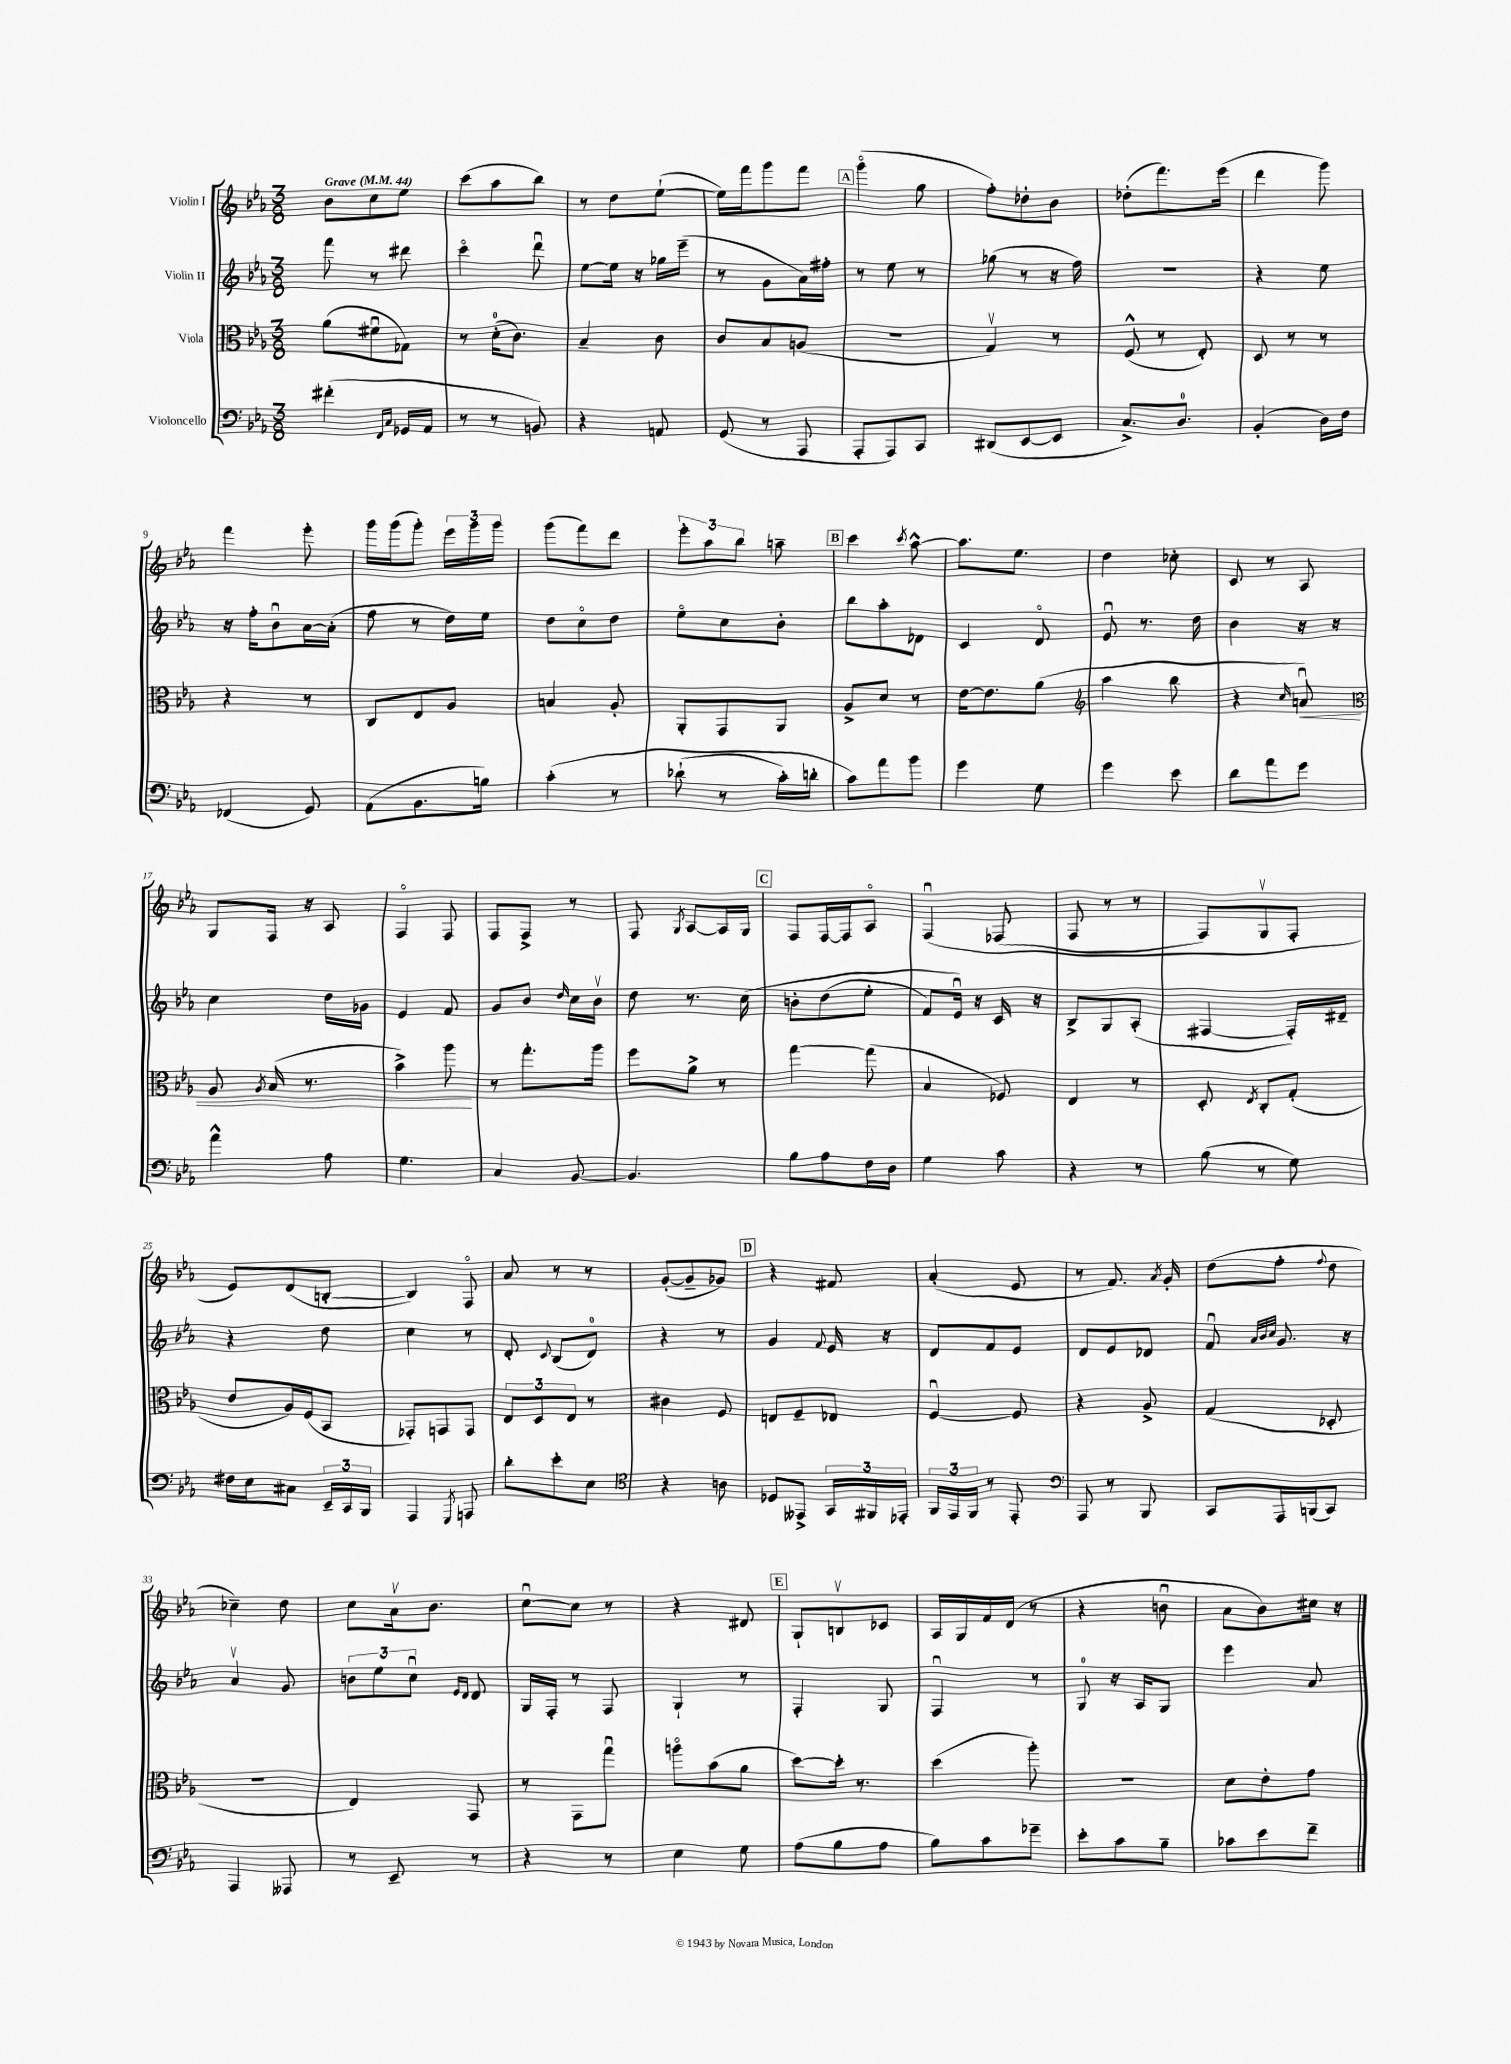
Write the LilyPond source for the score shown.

<<
\new StaffGroup <<
\new Staff = "s0" \with { instrumentName = "Violin I" } {
    \clef treble \key ees \major \numericTimeSignature \time 3/8 \tempo "Grave" 4 = 44
    \autoBeamOff bes'8[ c''8 ees''8] |
    c'''8[( aes''8 bes''8]) |
    r8 d''8[ ees''8]~-!( |
    ees''16[) f'''16 g'''8 f'''8] |
    \mark \markup { \box "A" } g'''4\flageolet( g''8 |
    f''8[-.) des''8-. bes'8] |
    des''8[-.( f'''8.) ees'''16]( |
    d'''4 g'''8) |
    f'''4 ees'''8-. |
    g'''16[ g'''16( g'''8]-.) \tuplet 3/2 { ees'''16[ g'''16 g'''16] } |
    g'''8[( f'''8) d'''8] |
    \tuplet 3/2 { ees'''8[-. aes''8 bes''8] } a''8-- |
    \mark \markup { \box "B" } c'''4 \acciaccatura { c'''8 } aes''8~-^ |
    aes''8.[ ees''8.] |
    d''4 ces''8-. |
    c'8 r8 aes8 |
    g8[ f16] r16 aes8 |
    f4\flageolet f8 |
    f8[ f8]-> r8 |
    f8 \acciaccatura { g8 } aes8[~ aes16 g16] |
    \mark \markup { \box "C" } f8[ f16~ f16 aes8]\flageolet |
    f4\downbow\( fes8( |
    f8 r8 r8 |
    f8[) g8\upbow f8]-. |
    ees'8[\) d'8( b8]~-. |
    b4) f8\flageolet |
    aes'8 r8 r8 |
    g'8[~-.( g'8-- ges'8]) |
    \mark \markup { \box "D" } r4 fis'8 |
    aes'4-.( ees'8 |
    r8 f'8.) \acciaccatura { aes'8 } g'16-. |
    d''8[( f''8]-. \appoggiatura { f''8 } d''8 |
    ces''4--) d''8 |
    c''8[ aes'16\upbow bes'8.] |
    c''8[~\downbow c''8] r8 |
    r4 dis'8 |
    \mark \markup { \box "E" } g8[-! b8\upbow ces'8] |
    aes16[ g16 f'16 d'16]( r8 |
    r4 b'8\downbow |
    aes'8[ bes'8) cis''16] r16 \bar "|." |
}
\new Staff = "s1" \with { instrumentName = "Violin II" } {
    \clef treble \key ees \major \numericTimeSignature \time 3/8
    \autoBeamOff f'''8 r8 dis'''8 |
    c'''4\flageolet d'''8\downbow |
    ees''8[~ ees''16] r16 ges''16[ ees'''16]--( |
    r8 g'8[ aes'16) fis''16]-. |
    \mark \markup { \box "A" } r8 ees''8 r8 |
    ges''8( r8 r16 f''16) |
    R4. |
    r4 ees''8 |
    r16 f''16[-. bes'8\downbow aes'16~ aes'16]-.( |
    f''8 r8 d''16[) ees''16] |
    d''8[ c''8\flageolet d''8] |
    ees''8[\flageolet c''8 bes'8]-. |
    \mark \markup { \box "B" } bes''8[ aes''8-. des'8] |
    c'4 d'8\flageolet |
    ees'8\downbow r8. d''16 |
    bes'4 r16 r16 |
    c''4 d''16[ ges'16] |
    ees'4 f'8 |
    g'8[ bes'8] \grace { d''16 } c''16[ bes'16]\upbow |
    d''8 r8. c''16\( |
    \mark \markup { \box "C" } b'8[-. d''8( ees''8]-. |
    f'8[) ees'16]\downbow\) r16 c'16 r16 |
    bes8[-> g8 aes8]-.( |
    fis4~ fis16[-.) dis'16]-- |
    r4 d''8 |
    c''4 r8 |
    d'8-. \appoggiatura { c'8 } bes8[( d'8]-0) |
    r4 r8 |
    \mark \markup { \box "D" } g'4 \appoggiatura { f'8 } ees'16 r16 |
    d'8[ f'8 ees'8] |
    d'8[ ees'8 des'8] |
    f'8\downbow \grace { aes'32[ bes'32 c''32] } g'8. r16 |
    aes'4\upbow g'8 |
    \tuplet 3/2 { b'8[ ees''8 c''8]\downbow } \grace { ees'16[ d'16] } d'8 |
    g16[ f16]-. r8 f8 |
    g4-! r8 |
    \mark \markup { \box "E" } f4-. g8 |
    f4\downbow r8 |
    g8-0 r16 aes16[ g8] |
    ees'''4 aes'8 \bar "|." |
}
\new Staff = "s2" \with { instrumentName = "Viola" } {
    \clef alto \key ees \major \numericTimeSignature \time 3/8
    \autoBeamOff aes'8[( fis'8\downbow ges8]) |
    r8 d'16[-0-.( c'8.]) |
    bes4-- c'8 |
    c'8[ bes8 a8]( |
    \mark \markup { \box "A" } R4. |
    g4\upbow) r8 |
    f8-^( r8 ees8-.) |
    d8 r8 r8 |
    r4 r8 |
    c8[ ees8 aes8] |
    b4 aes8-. |
    aes,8[-. g,8 aes,8] |
    \mark \markup { \box "B" } aes8[-> d'8] r8 |
    ees'16[~ ees'8. aes'8]( |
    \clef treble aes''4 bes''8 |
    r4 \grace { c''16 } a'8\downbow\<) |
    \clef alto aes8 \acciaccatura { aes8 } bes16( r8. |
    bes'4->) aes''8\! |
    r8 g''8.[-. aes''16] |
    f''8[ aes'8]-> r8 |
    \mark \markup { \box "C" } g''4~ g''8( |
    bes4 fes8) |
    ees4 r8 |
    d8-. \acciaccatura { ees8 } c8[-. g8]-.( |
    ees'8[ aes16) f16( bes,8] |
    ges,8[-.) g,8 g,8] |
    \tuplet 3/2 { ees8[ d8 ees8] } r8 |
    cis'4 f8 |
    \mark \markup { \box "D" } e8[ f8-- ees8] |
    f4~\downbow f8 |
    r4 aes8-> |
    g4( des8-. |
    R4. |
    ees4) g,8 |
    r8 g,8[ g''8]\downbow |
    a''8[\flageolet bes'8( aes'8] |
    \mark \markup { \box "E" } d''8[~) d''16]-. r8. |
    d''4( aes''8-.) |
    R4. |
    d'8[ ees'8-. g'8] \bar "|." |
}
\new Staff = "s3" \with { instrumentName = "Violoncello" } {
    \clef bass \key ees \major \numericTimeSignature \time 3/8
    \autoBeamOff fis'4-.( \grace { f,16[ c16] } ges,16[ aes,16] |
    r8 r8 b,8) |
    r4 a,8 |
    g,8( r8 aes,,8 |
    \mark \markup { \box "A" } aes,,8[-. aes,,8) c,8] |
    dis,8[( ees,8~ ees,8] |
    c8.[->) d8.]-0 |
    bes,4-.( d16[) f16] |
    fes,4( g,8) |
    aes,8[( bes,8. b16]) |
    c'4-.\( r8 |
    des'8-!( r8 c'16[-.) d'16]-. |
    \mark \markup { \box "B" } c'8[\) aes'8 bes'8] |
    g'4 g8 |
    g'4 ees'8 |
    d'8[ aes'8 g'8] |
    aes'4-^ aes8 |
    g4. |
    c4 bes,8~ |
    bes,4. |
    \mark \markup { \box "C" } bes8[ aes8 f16 d16] |
    g4 c'8 |
    r4 r8 |
    bes8( r8 g8) |
    fis16[ ees16 cis8] \tuplet 3/2 { ees,16[-- c,16 bes,,16] } |
    aes,,4 \acciaccatura { g,,8 } a,,8 |
    d'8[-. ees'8-. ees8] |
    \clef tenor r4 a8 |
    \mark \markup { \box "D" } des8[ eeses,8]-> \tuplet 3/2 { g,16[ fis,16 ees,16]-. } |
    \tuplet 3/2 { f,16[ ees,16 f,16] } r8 ees,8-. |
    \clef bass aes,,8 r8 bes,,8 |
    c,8[ aes,,16 b,,16( c,8]) |
    aes,,4 aeses,,8 |
    r8 ees,8-- r8 |
    r4 r8 |
    ees4 g8 |
    \mark \markup { \box "E" } aes8[( bes8 aes8] |
    bes8[) c'8 ges'8]-- |
    ees'8[-. c'8 bes8]-- |
    ces'8[ ees'8 f'8]-- \bar "|." |
}
>>
>>
